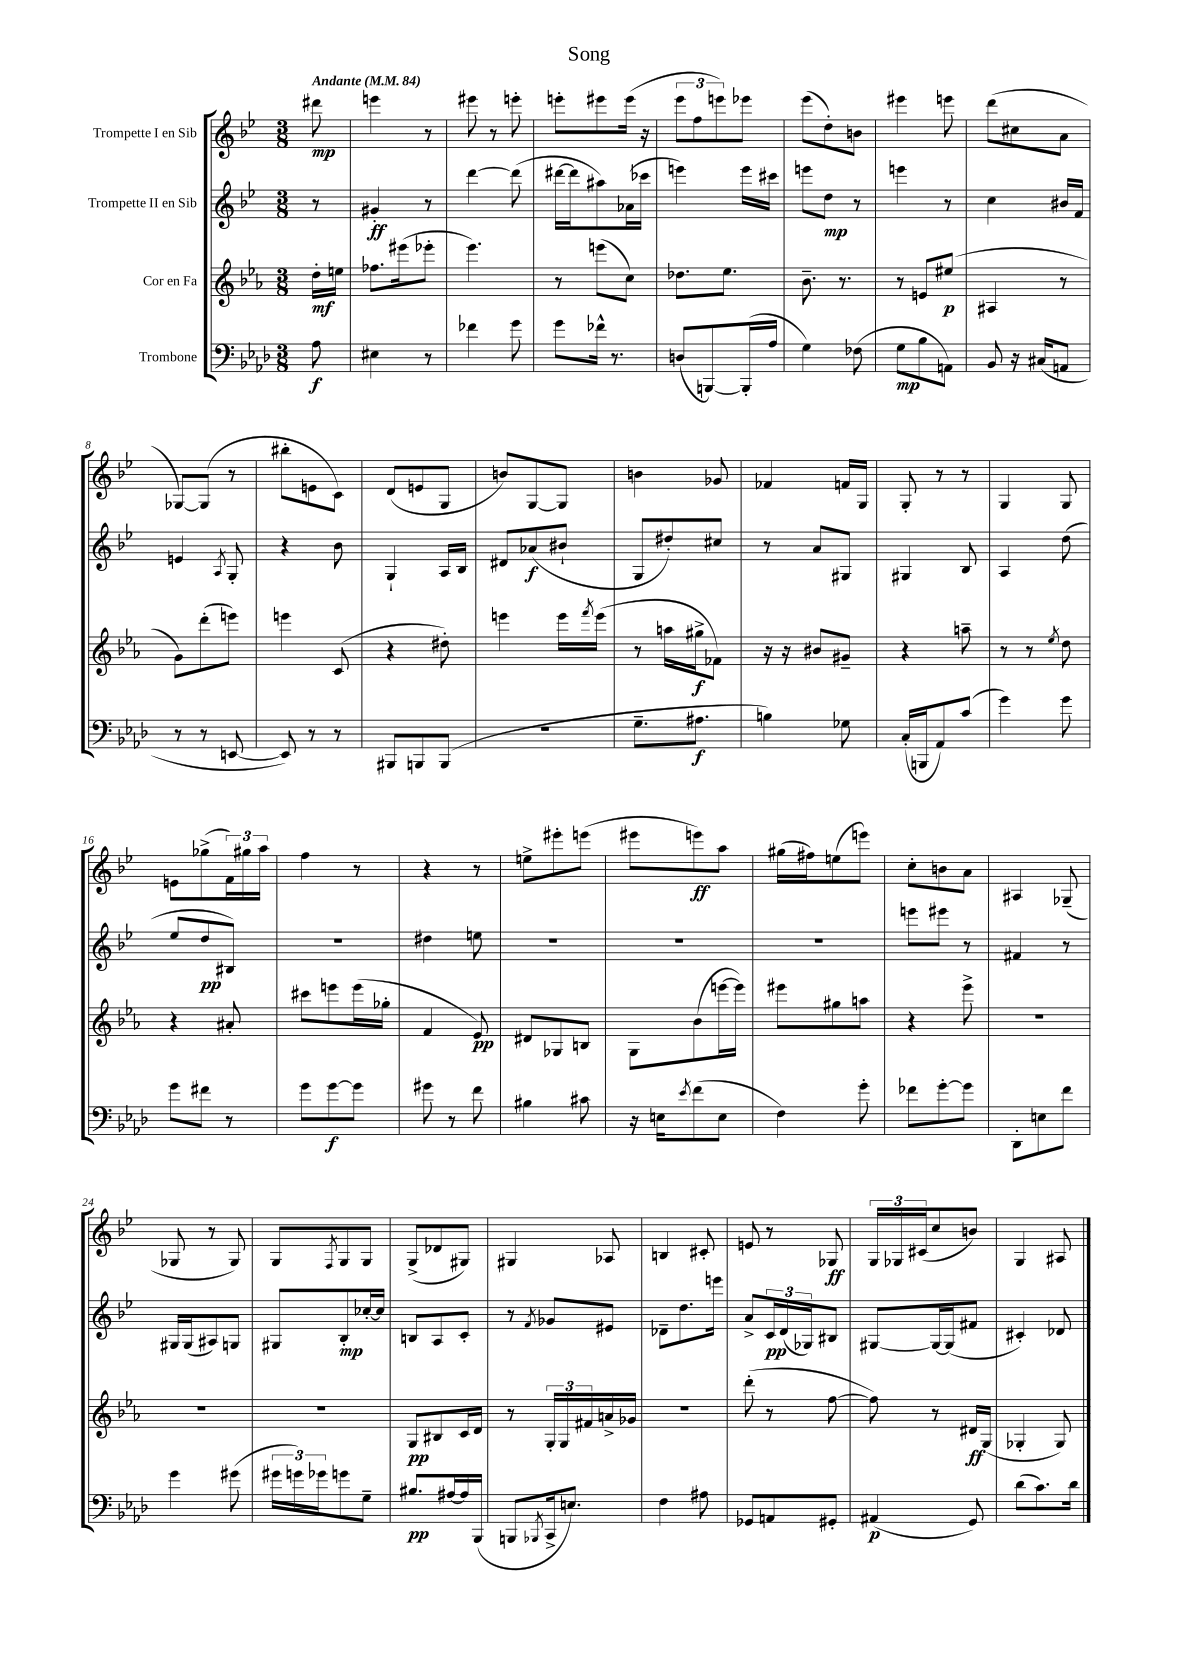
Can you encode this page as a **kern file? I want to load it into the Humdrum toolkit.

**kern	**kern	**kern	**kern
*staff4	*staff3	*staff2	*staff1
*clefF4	*clefG2	*clefG2	*clefG2
*k[b-e-a-d-]	*k[b-e-a-]	*k[b-e-]	*k[b-e-]
*M3/8	*M3/8	*M3/8	*M3/8
*MM84	*MM84	*MM84	*MM84
8A-\	16dd'\LL	8r	8ddd#\
.	16ee\JJ	.	.
=	=	=	=
4E#\	8.ff-\L	4g#'/	4eee\
.	(16eee#\k	.	.
8r	8eee-'\J	8r	8r
=	=	=	=
4f-\	4.eee-\)	[4ddd\	8eee#\
.	.	.	8r
8g\	.	(8ddd\]	8eee'\
=	=	=	=
8g\L	8r	[16ddd#\LL	8eee'\L
.	.	16ddd#\]J	.
16f-^^\Jk	(8eee\L	8aa#\)	8eee#\
8.r	.	.	.
.	8cc\J)	(16a-\L	(16eee#\Jk
.	.	16ccc-\JJ	16r
=	=	=	=
(8D/L	8.dd-\L	4eee\)	12eee-\L
.	.	.	12ff\
[8BBB/)	.	.	.
.	.	.	12eee\)
.	8.ee-\J	.	.
(16BBB'/]L	.	16eee\LL	8eee-\J
16A-/JJ	.	16ccc#\JJ	.
=	=	=	=
4G\)	8.b-~\	8eee\L	(8eee-\L
.	.	8dd\J	8dd'\)
.	8.r	.	.
(8F-\	.	8r	8b\J
=	=	=	=
8G\L	8r	4eee\	4eee#\
8B-\	8e/L	.	.
8AA\J)	(8ee#/J	8r	8eee\
=	=	=	=
8BB-/	4A#/	4cc\	(8ddd\L
16r	.	.	8cc#\
(16C#/LK	.	.	.
8AA/J	8r	16b#/LL	8a\J
.	.	16f/JJ	.
=	=	=	=
8r	8g\L)	4e/	[8G-/L)
8r	(8ddd'\	.	(8G-/]J
.	.	8qA/	.
[8EE/	8eee\J)	8G'/	8r
=	=	=	=
8EE/])	4eee\	4r	8bb#'\L
8r	.	.	8e\
8r	(8c/	8b-\	8c\J)
=	=	=	=
8BBB#/L	4r	4G`/	(8d/L
8BBB/	.	.	8e/
(8BBB/J	8dd#'\)	16A/LL	8G/J
.	.	16B-/JJ	.
=	=	=	=
4.r	4eee\	8d#/L	8b/L)
.	.	(8a-/	[8G/
.	16eee\LL	8b#`/J	8G/]J
.	8qfff/	.	.
.	(16eee\JJ	.	.
=	=	=	=
8.G~\L	8r	8G/L	4b\
.	16aa\LL	8dd#'/)	.
8.A#\J	16gg#^\J	.	.
.	8f-\J)	8cc#/J	8g-/
=	=	=	=
4B\)	16r	8r	4f-/
.	16r	.	.
.	8b#/L	8a/L	.
8G-\	8g#~/J	8G#/J	16f/LL
.	.	.	16G/JJ
=	=	=	=
(16C'/LL	4r	4G#/	8G'/
16BBB/J	.	.	.
8AA-/)	.	.	8r
(8c/J	8aa~\	8B-/	8r
=	=	=	=
4g\)	8r	4A/	4G/
.	8r	.	.
.	8qee-/	.	.
8g\	8dd\	(8dd\	8G/
=	=	=	=
8g\L	4r	8ee-/L	8e\L
8f#\J	.	8dd/	(8gg-^\
8r	8a#'/	8B#/J)	24f\L)
.	.	.	24gg#\
.	.	.	24aa\JJ
=	=	=	=
8g\L	8ccc#\L	4.r	4ff\
[8g\	8eee\	.	.
8g\]J	(16eee\L	.	8r
.	16gg-'\JJ	.	.
=	=	=	=
8g#\	4f/	4dd#\	4r
8r	.	.	.
8f\	8e-/)	8ee\	8r
=	=	=	=
4B#\	8d#/L	4.r	8ee^\L
.	8G-/	.	8eee#'\
8c#\	8B/J	.	(8eee\J
=	=	=	=
16r	8G\L	4.r	8eee#\L
16E\LK	.	.	.
8qe-/	.	.	.
(8f\	(8b-\	.	8eee\)
8E\J	[16eee\L	.	8aa\J
.	16eee\]JJ)	.	.
=	=	=	=
4F\)	8eee#\L	4.r	(16gg#\LL
.	.	.	16ff#\J)
.	8gg#\	.	(8ee\
8g'\	8aa\J	.	8eee\J)
=	=	=	=
8f-\L	4r	8eee\L	8cc'\L
[8g'\	.	8eee#\J	8b\
8g\]J	8eee-^\	8r	8a\J
=	=	=	=
8DD-'\L	4.r	4f#/	4A#/
8E\	.	.	.
8f\J	.	8r	(8G-~/
=	=	=	=
4g\	4.r	16G#/LL	8G-/
.	.	(16G#/J	.
.	.	8A#/)	8r
(8g#\	.	8G/J	8G-/)
=	=	=	=
24g#\LL	4.r	8G#/L	8G/L
24g\)	.	.	.
24g-\J	.	.	.
.	.	.	8qF/
8g\	.	8B-'/	8G/
8G~\J	.	[16cc-'/L	8G/J
.	.	16cc-/]JJ	.
=	=	=	=
8.B#/L	8G/L	8B/L	(8G^/L
.	8B#/	8A/	8d-/
[16A#/L	.	.	.
16A#/]	16c/L	8c'/J	8G#/J)
(16BBB-/JJ	16d/JJ	.	.
=	=	=	=
8BBB/L	8r	8r	4G#/
8qBBB-/	.	8qf/	.
16CC^/k	24G'/LL	8g-/L	.
.	24G/	.	.
8.E/J)	.	.	.
.	24f#/	.	.
.	16a^/	8e#/J	8A-/
.	16g-/JJ	.	.
=	=	=	=
4F\	4.r	8d-~\L	4B/
.	.	8.dd\	.
8A#\	.	.	8c#'/
.	.	16eee\Jk	.
=	=	=	=
8GG-/L	(8ddd'\	8a^/L	8e/
8AA/	8r	24c/L	8r
.	.	(24d/	.
.	.	24G-/J)	.
8GG#'/J	[8ff\	8B#/J	8G-/
=	=	=	=
(4AA#/	8ff\])	[8G#/L	24G/LL
.	.	.	24G-/
.	.	.	(24c#/J
.	8r	16G#/_L	8cc/
.	.	(16G#/]J	.
8GG/)	16d#/LL	8f#/J	8b/J)
.	(16G/JJ	.	.
=	=	=	=
(8d-\L	4G-'/	4c#'/)	4G/
8.c\)	.	.	.
.	8G-/)	8d-/	8A#/
16d-\Jk	.	.	.
==	==	==	==
*-	*-	*-	*-
